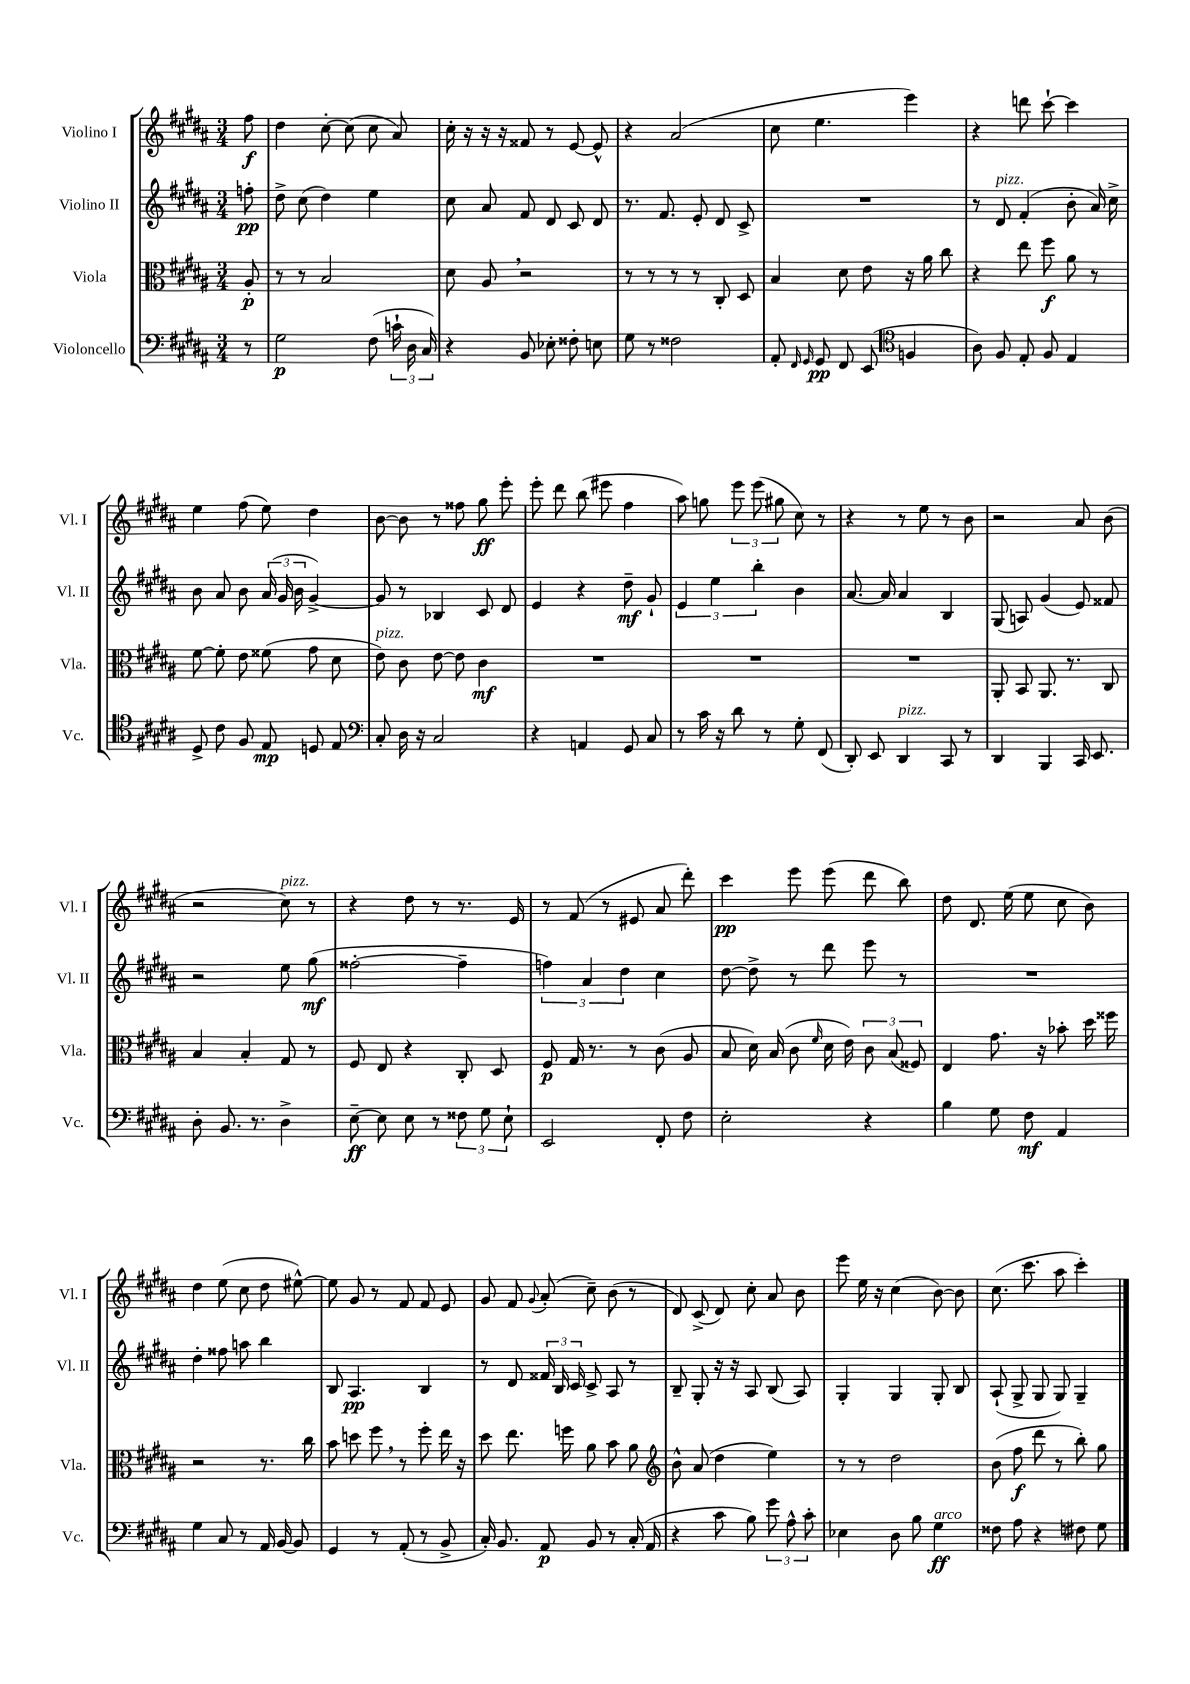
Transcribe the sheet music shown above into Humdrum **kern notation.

**kern	**kern	**kern	**kern
*staff4	*staff3	*staff2	*staff1
*clefF4	*clefC3	*clefG2	*clefG2
*k[f#c#g#d#a#]	*k[f#c#g#d#a#]	*k[f#c#g#d#a#]	*k[f#c#g#d#a#]
*M3/4	*M3/4	*M3/4	*M3/4
8r	8A#'	8ff'	8ff#
=	=	=	=
2G#	8r	8dd#^	4dd#
.	8r	(8cc#	.
.	2B	4dd#)	[8cc#'
.	.	.	(8cc#]
(8F#	.	4ee	8cc#
24c`	.	.	8a#)
24D#	.	.	.
24C#)	.	.	.
=	=	=	=
4r	8d#	8cc#	16cc#'
.	.	.	16r
.	8A#	8a#	16r
.	.	.	16r
8BB	2r	8f#	8f##
8E-'	.	8d#	8r
8F##'	.	8c#	[8e
8E	.	8d#	8e^^]
=	=	=	=
8G#	8r	8.r	4r
8r	8r	.	.
.	.	8.f#	.
2F##	8r	.	(2a#
.	8r	8e'	.
.	8C#'	8d#	.
.	8D#	8c#^	.
=	=	=	=
8AA#'	4B	2.r	8cc#
16qqFF#	.	.	.
16qqGG#	.	.	.
8GG#	.	.	4.ee
8FF#	8d#	.	.
(8EE	8e	.	.
*clefC4	*	*	*
4F	16r	.	4eee)
.	16a#	.	.
.	8cc#	.	.
=	=	=	=
8A#)	4r	8r	4r
8F#	.	8d#	.
8E'	8ee	(4f#'	8ddd
8F#	8ff#	.	[8ccc#`
4E	8a#	8b'	4ccc#]
.	8r	16a#)	.
.	.	16cc#^	.
=	=	=	=
8D#^	[8f#	8b	4ee
8c#	8f#']	8a#	.
8F#	8e	8b	(8ff#
8E	(8f##	(24a#	8ee)
.	.	24g#	.
.	.	24b	.
8D	8g#	[4g#^)	4dd#
8E	8d#	.	.
=	=	=	=
*clefF4	*	*	*
8C#'	8e)	8g#]	[8b
16D#	8c#	8r	8b]
16r	.	.	.
2C#	[8e	4B-	8r
.	8e]	.	8ff##
.	4c#	8c#	8gg#
.	.	8d#	8eee'
=	=	=	=
4r	2.r	4e	8eee'
.	.	.	8ddd#
4AA	.	4r	(8bb
.	.	.	8eee#
8GG#	.	8dd#~	4ff#
8C#	.	8g#`	.
=	=	=	=
8r	2.r	6e	8aa#)
16c#	.	.	8gg
.	.	6ee	.
16r	.	.	.
8d#	.	.	12eee
.	.	6bb'	(12eee
8r	.	.	.
.	.	.	12gg#
8G#'	.	4b	8cc#)
(8FF#	.	.	8r
=	=	=	=
8DD#')	2.r	[8.a#	4r
8EE	.	.	.
.	.	16a#]	.
4DD#	.	4a#	8r
.	.	.	8ee
8CC#	.	4B	8r
8r	.	.	8b
=	=	=	=
4DD#	8AA#'	(8G#	2r
.	8BB	8A)	.
4BBB	8.AA#	(4g#	.
.	8.r	.	.
16CC#	.	8e)	8a#
8.EE	.	.	.
.	8C#	8f##	(8b
=	=	=	=
8D#'	4B	2r	2r
8.BB	.	.	.
.	4B'	.	.
8.r	.	.	.
4D#^	8G#	8ee	8cc#)
.	8r	(8gg#	8r
=	=	=	=
[8E~	8F#	[2ff##'	4r
8E]	8E	.	.
8E	4r	.	8dd#
8r	.	.	8r
12F##	8C#'	4ff##~]	8.r
12G#	.	.	.
.	8D#	.	.
12E`	.	.	.
.	.	.	16e
=	=	=	=
2EE	8F#	6ff)	8r
.	16G#	.	(8f#
.	.	6a#	.
.	8.r	.	.
.	.	.	8r
.	.	6dd#	.
.	8r	.	8e#
8FF#'	(8c#	4cc#	8a#
8F#	8A#	.	8ddd#')
=	=	=	=
2E'	8B	[8dd#	4ccc#
.	16d#)	8dd#^]	.
.	(16B	.	.
.	8c#	8r	8eee
.	16qqf#	.	.
.	16d#	8ddd#	(8eee
.	16e)	.	.
4r	12c#	8eee	8ddd#
.	(12B	.	.
.	.	8r	8bb)
.	12F##)	.	.
=	=	=	=
4B	4E	2.r	8dd#
.	.	.	8.d#
8G#	8.g#	.	.
.	.	.	(16ee
8F#	.	.	8ee
.	16r	.	.
4AA#	8b-'	.	8cc#
.	16dd#	.	8b)
.	16ff##	.	.
=	=	=	=
4G#	2r	4dd#'	4dd#
8C#	.	8ff##	(8ee
8r	.	8aa	8cc#
16AA#	8.r	4bb	8dd#
[16BB	.	.	.
8BB]	.	.	[8ee#^^)
.	16cc#	.	.
=	=	=	=
4GG#	8b	8B	8ee#]
.	8dd	4.A#	8g#
8r	8ff#	.	8r
(8AA#'	8r	.	8f#
8r	8ff#'	4B	8f#
8BB^	16ee	.	8e
.	16r	.	.
=	=	=	=
16C#')	8dd#	8r	8g#
8.BB	.	.	.
.	8.ee	8d#	8f#
.	.	.	8qqg#
8AA#	.	24f##	(8a#'
.	.	24B	.
.	16ff	.	.
.	.	24c#	.
8BB	8a#	8c#^	8cc#~)
8r	8b	8A#	(8b
(16C#'	8a#	8r	8r
16AA#	.	.	.
=	=	=	=
*	*clefG2	*	*
4r	8b^^	8B~	8d#)
.	(8a#	8G#'	(8c#^
8c#	4dd#	16r	8d#)
.	.	16r	.
8B)	.	8A#	8cc#'
12g#	4ee)	(8B	8a#
12A#^^	.	.	.
.	.	8A#)	8b
12c#'	.	.	.
=	=	=	=
4E-	8r	4G#'	8eee
.	8r	.	16ee
.	.	.	16r
8D#	2dd#	4G#	(4cc#
8B	.	.	.
4G#	.	8G#'	[8b)
.	.	8B	8b]
=	=	=	=
8F##	(8b	(8A#`	(8.cc#
8A#	8ff#	8G#^	.
.	.	.	8.ccc#
4r	8ddd#	8G#	.
.	8r	8G#)	8aa#
8F#	8bb')	4G#~	4ccc#')
8G#	8gg#	.	.
==	==	==	==
*-	*-	*-	*-
